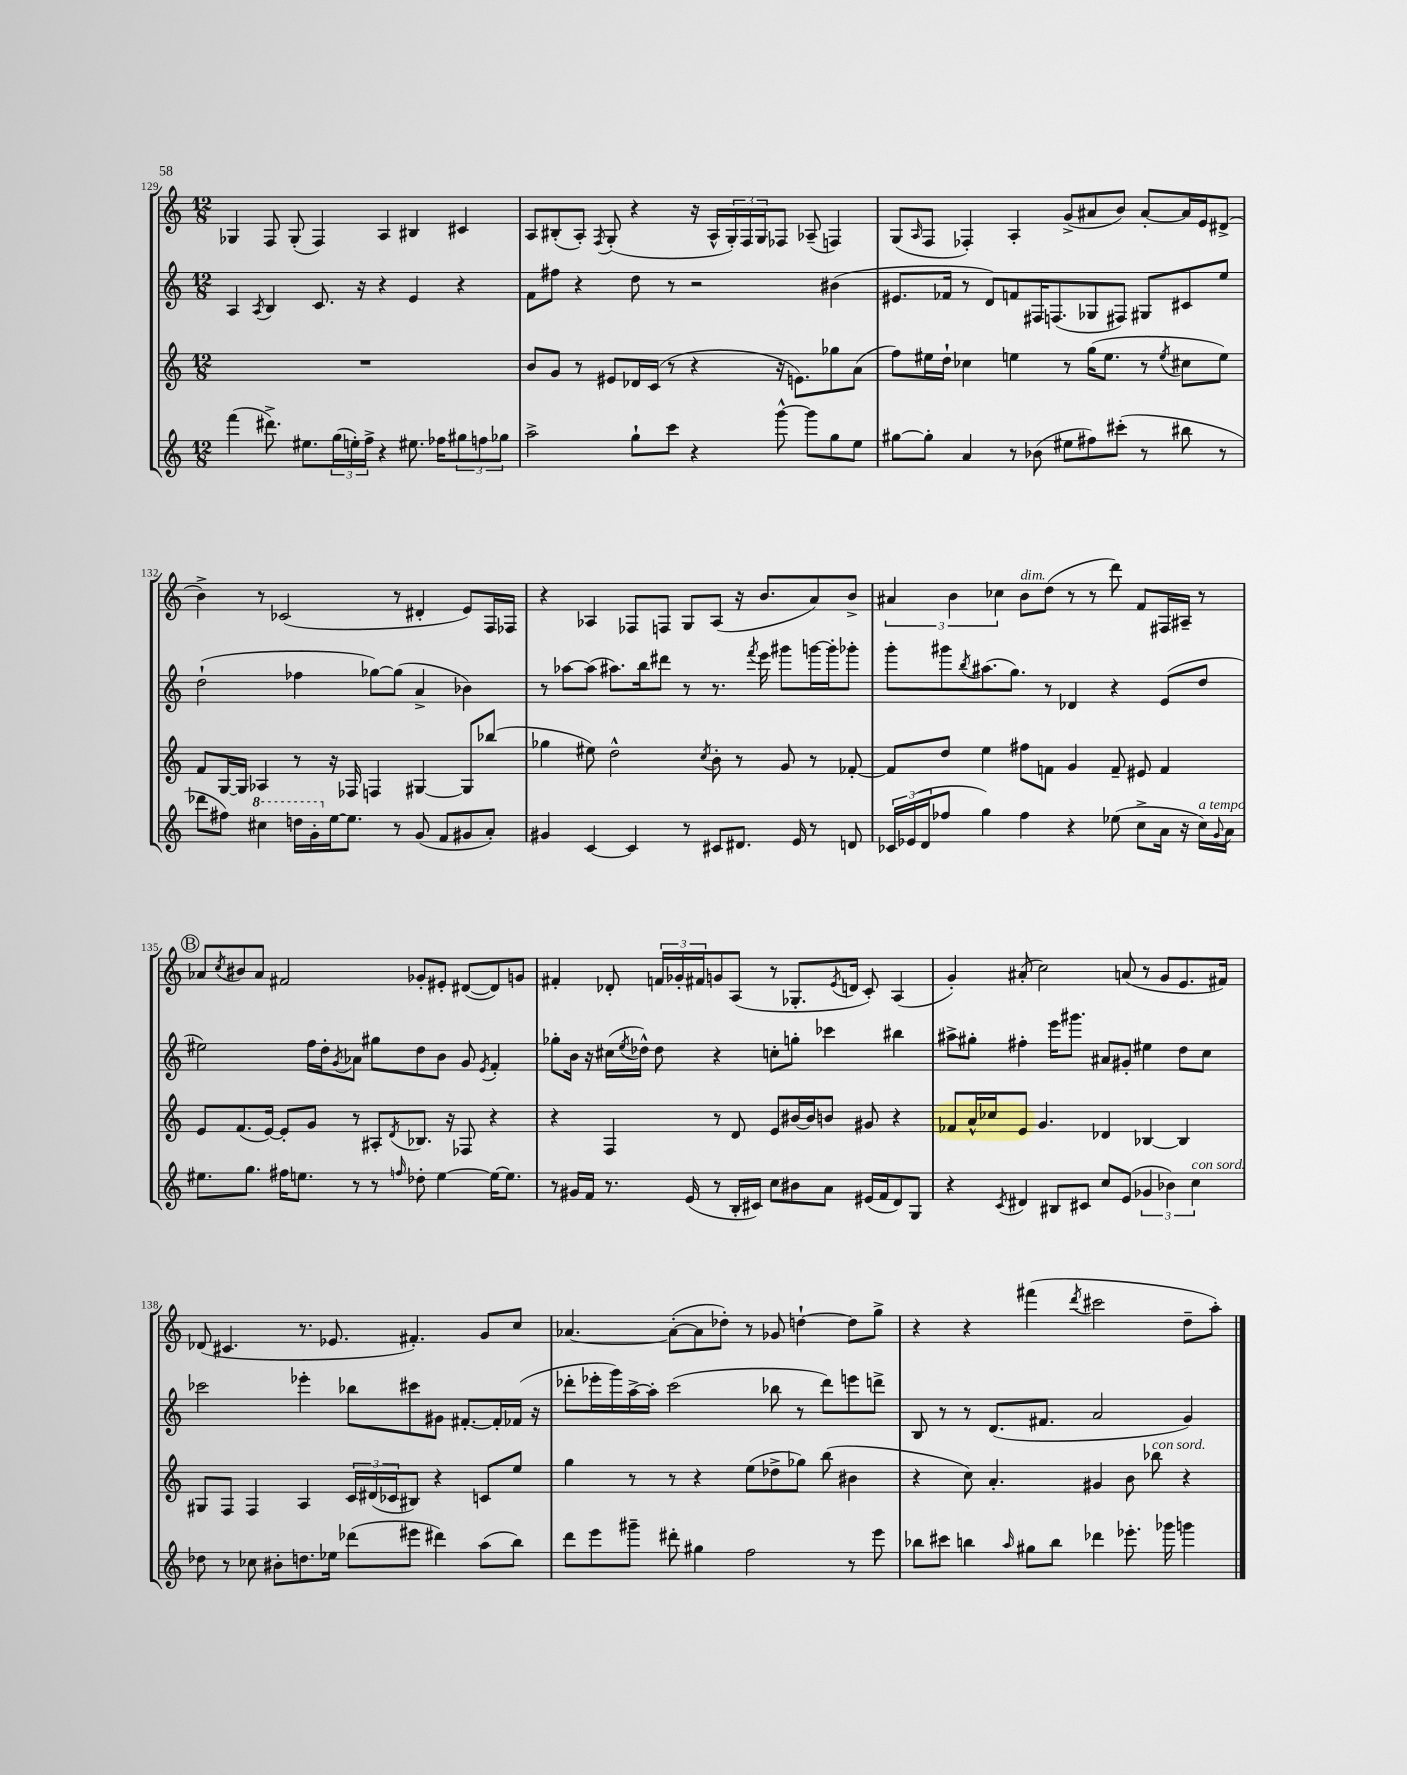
<<
\new StaffGroup <<
\new Staff = "s0" {
    \clef treble \key c \major \numericTimeSignature \time 12/8
    ges4 f8 ges8-.( f4) a4 bis4 cis'4 |
    a8 bis8-.( a8-.) \acciaccatura { f8 } g8-.( r4 r16 a16-^ \tuplet 3/2 { g16-.) f16 g16 } fes8 aes8--( f4) |
    g8( \grace { a16 } f8 fes4-.) a4-. g'8->( ais'8 b'8) ais'8~-. ais'16 e'16 dis'8->( |
    b'4->) r8 ces'2( r8 dis'4-. e'8) f16 fes16 |
    r4 aes4 fes8 f8 g8 aes8( r16 b'8. a'8) b'8-> |
    \tuplet 3/2 { ais'4 b'4 ces''4 } b'8^\markup { \italic "dim." } d''8( r8 r8 d'''8) f'8 fis16 ais16-- r8 |
    \mark \markup { \circle "B" } aes'8 \acciaccatura { c''8 } bis'8 aes'8 fis'2 ges'8-. eis'8-. dis'8~( dis'8) g'8 |
    fis'4-. des'8-. \tuplet 3/2 { f'16 ges'16-. fis'16 } g'8 a8( r8 ges8.-. \acciaccatura { e'8 } d'16 c'8-.) a4( |
    g'4-.) ais'8-.( c''2) a'8( r8 g'8 e'8. fis'16) |
    des'8( cis'4. r8. ees'8. fis'4.-.) g'8 c''8 |
    aes'4.~ aes'8~-.( aes'8 des''8-.) r8 ges'8 d''4~-! d''8 g''8-> |
    r4 r4 fis'''4( \acciaccatura { d'''8 } cis'''2 d''8-- a''8-.) \bar "|." |
}
\new Staff = "s1" {
    \clef treble \key c \major \numericTimeSignature \time 12/8
    a4 \acciaccatura { a8 } b4 c'8. r16 r4 e'4 r4 |
    f'8 fis''8 r4 d''8 r8 r2 bis'4( |
    eis'8. fes'16 r8 d'8) f'8 fis16 f8.( ges8 fis8) gis8 cis'8 e''8 |
    d''2-!( fes''4 ges''8~) ges''8( a'4-> bes'4) |
    r8 aes''8~ aes''8( ais''8.) b''16 dis'''8 r8 r8. \acciaccatura { f'''8 } e'''16 gis'''8 g'''16~ g'''16-. ges'''8-. |
    g'''8-. gis'''8 \acciaccatura { b''8 } ais''8.( g''8.) r8 des'4 r4 e'8( d''8 |
    \mark \markup { \circle "B" } eis''2) f''16 d''16-. \acciaccatura { g'8 } aes'8 gis''8 d''8 b'8 g'8 \acciaccatura { e'8 } f'4-. |
    ges''8-. b'16 r16 cis''16( \acciaccatura { e''8 } des''16-^) des''8 r4 c''8-. g''8-. ces'''4 bis''4 |
    ais''8-> gis''8-. fis''4-. e'''16 gis'''8. ais'8 gis'8-. eis''4 d''8 c''8 |
    ces'''2 ees'''4-. bes''8 cis'''8 gis'8 fis'8.~-. fis'16-. fes'16( r16 |
    des'''8-. ees'''16-. g'''16) a''16~-> a''16-. c'''2( bes''8 r8 des'''8) e'''8 d'''8-> |
    b8 r8 r8 d'8.( fis'8. a'2 g'4) \bar "|." |
}
\new Staff = "s2" {
    \clef treble \key c \major \numericTimeSignature \time 12/8
    R1. |
    b'8 g'8 r8 eis'8 des'16 c'16( r8 r4 r16 e'8.) ges''8 a'8( |
    f''8) eis''16 d''16-! ces''4 e''4 r8 g''16( e''8. r8 \acciaccatura { e''8 } cis''8 e''8) |
    f'8 g16~ g16 aes4 r8 r16 fes16 f4 gis4~ gis8 bes''8( |
    ges''4 eis''8) d''2-^ \acciaccatura { c''8 } b'8-. r8 g'8 r8 fes'8~-. |
    fes'8 d''8 e''4 fis''8 f'8 g'4 f'8-- eis'8 f'4 |
    \mark \markup { \circle "B" } e'8 f'8.( e'16~) e'8-. g'8 r8 ais8-. \acciaccatura { d'8 } bes8. r16 fes8 r4 |
    r4 f4 r8 d'8 e'8 bis'16~ bis'16 b'8 gis'8 r4 |
    fes'8 a'16-^ ces''16 e'8 g'4. des'4 bes4~ bes4 |
    gis8 f8 f4 a4 \tuplet 3/2 { c'16 dis'16( ces'16 } bis8) r4 c'8 e''8 |
    g''4 r8 r8 r4 e''8( des''8-> ges''8) b''8( bis'4 |
    r4 c''8) a'4.-. gis'4 b'8 bes''8^\markup { \italic "con sord." } r4 \bar "|." |
}
\new Staff = "s3" {
    \clef treble \key c \major \numericTimeSignature \time 12/8
    f'''4( dis'''8.->) eis''8. \tuplet 3/2 { g''16( e''16-.) f''16-> } r4 eis''8. fes''16 \tuplet 3/2 { gis''8 f''8 ges''8 } |
    a''2-> g''8-! c'''8 r4 g'''8~-^ g'''8 g''8 e''8 |
    gis''8~ gis''8-. a'4 r8 bes'8( eis''8 fis''8) cis'''8-.( r8 bis''8 r8 |
    des'''8 fis''8) \ottava #1 cis'''4 d'''16 g''16-. \ottava #0 e''16~ e''8. r8 g'8( f'8 gis'8 a'8-.) |
    gis'4 c'4~ c'4 r8 cis'8 dis'8. e'16 r8 d'8 |
    \tuplet 3/2 { ces'16 ees'16( d'16 } fes''8 g''4) fes''4 r4 ees''8( c''8-> a'16 r16 c''16^\markup { \italic "a tempo" }) \appoggiatura { g'8 } a'16 |
    \mark \markup { \circle "B" } eis''8. g''8. fis''16 e''8. r8 r8 \grace { f''16 } des''8-. e''4~ e''16~ e''8. |
    r8 gis'16 f'16 r8. e'16( r8 b16-. cis'16) c''8 bis'8 a'8 eis'16( f'16 d'8) g8 |
    r4 \acciaccatura { c'8 } dis'4 bis8 cis'8 c''8 e'8( \tuplet 3/2 { ges'4 bes'4) c''4^\markup { \italic "con sord." } } |
    des''8 r8 ces''8 bis'8-. d''8. ees''16 des'''8( eis'''8 dis'''4) a''8( b''8) |
    d'''8 e'''8 gis'''8-- dis'''8-. gis''4 f''2 r8 e'''8 |
    bes''8 cis'''8 b''4 \grace { a''16 } gis''8 b''8 des'''4 ees'''8.-. ges'''16 g'''4 \bar "|." |
}
>>
>>
\layout { \context { \Score currentBarNumber = #129 } }
